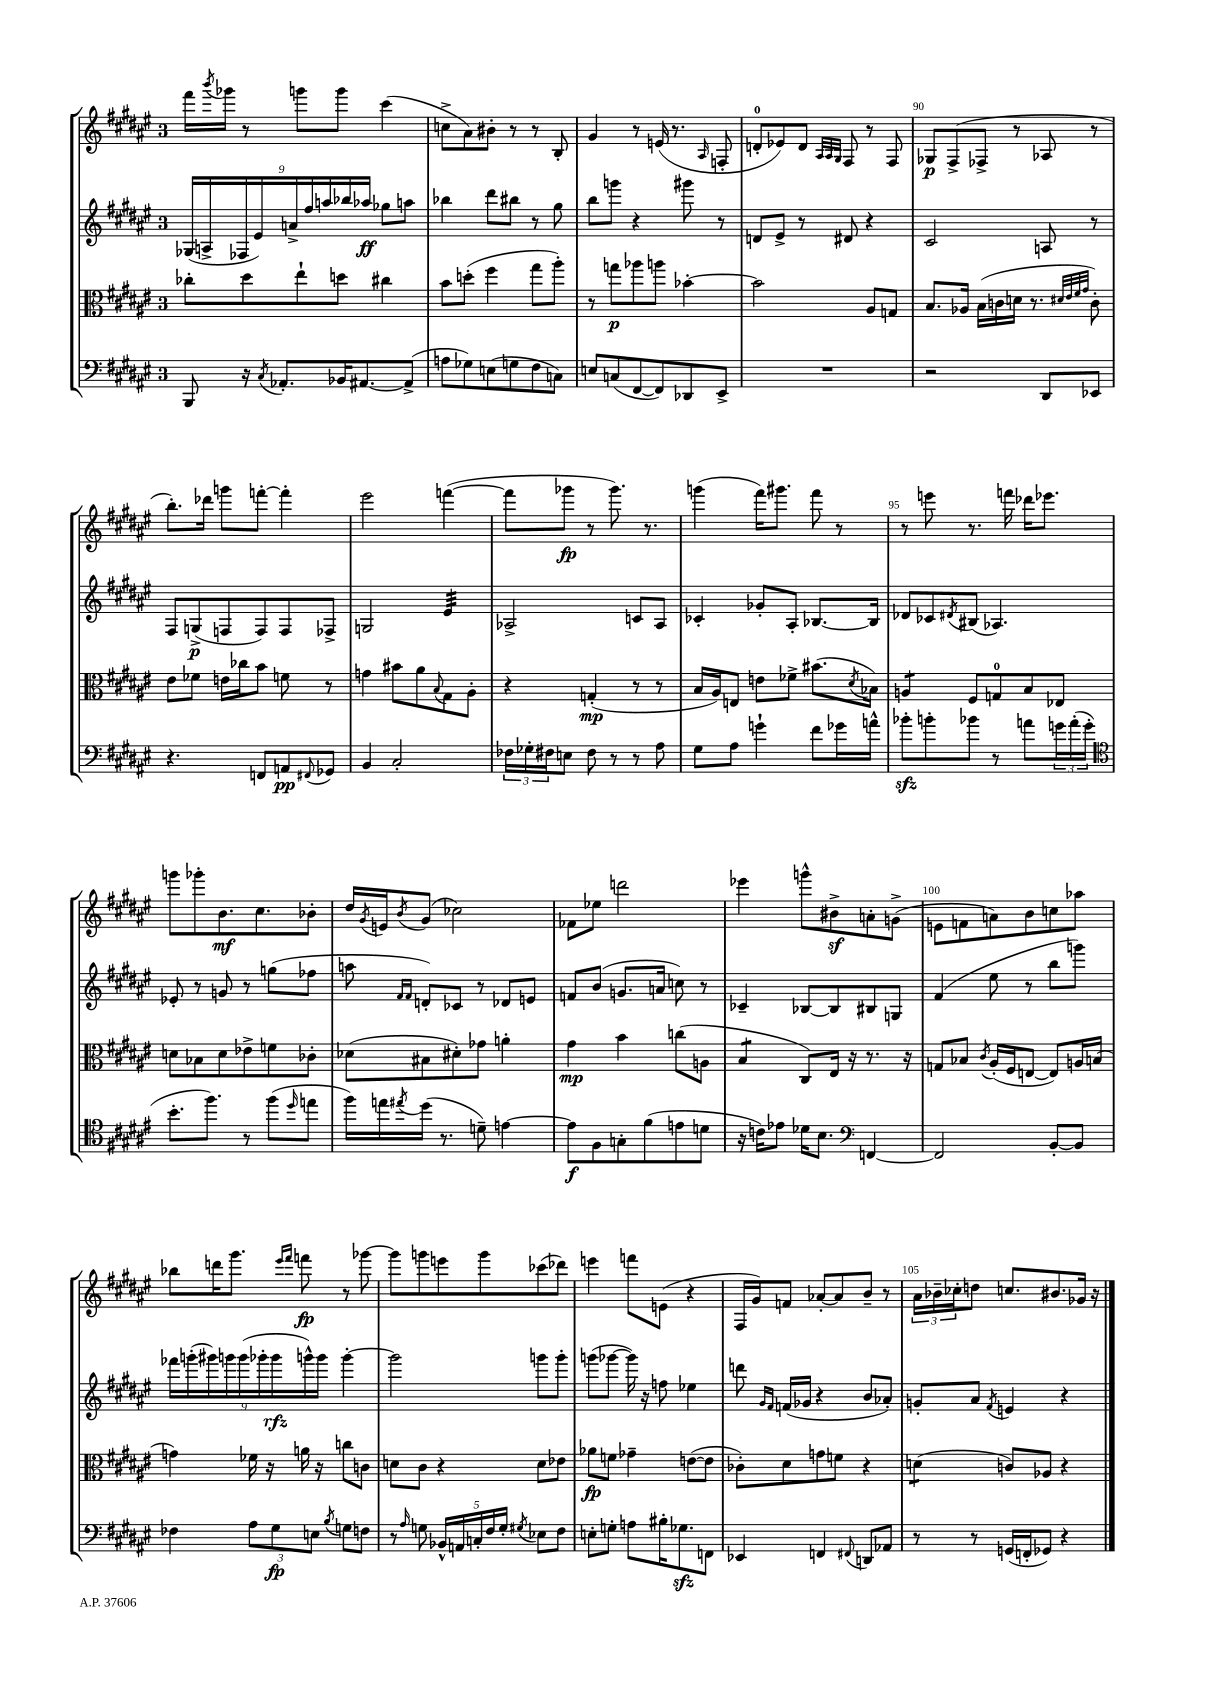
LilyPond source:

<<
\new StaffGroup <<
\new Staff = "s0" {
    \clef treble \key fis \major \once \override Staff.TimeSignature.style = #'single-digit \time 3/4
    fis'''16 \acciaccatura { b'''8 } ges'''16 r8 g'''8 g'''8 cis'''4( |
    c''8-> ais'8) bis'8-. r8 r8 b8-. |
    gis'4 r8 e'16( r8. \grace { ais16 } f8-. |
    d'8-0-. ees'8) d'8 \grace { ais32 ais32 gis32 } fis8 r8 fis8 |
    ges8\p fis8->( fes8-> r8 aes8 r8 |
    b''8.-.) des'''16 g'''8 f'''8~-. f'''4-. |
    eis'''2 f'''4~( |
    f'''8 ges'''8\fp r8 ges'''8.) r8. |
    g'''4( fis'''16) gis'''8. fis'''8 r8 |
    r8 e'''8 r8. f'''16 des'''16 ees'''8. |
    g'''8 ges'''8-. b'8.\mf cis''8. bes'8-. |
    dis''16 \acciaccatura { gis'8 } e'16 \acciaccatura { b'8 } gis'8( ces''2) |
    fes'8 ees''8 d'''2 |
    ees'''4 g'''8-^ bis'8->\sf a'8-. g'8->( |
    e'8 f'8 a'8) b'8 c''8 aes''8 |
    bes''8 d'''16 gis'''8. \grace { eis'''16 fis'''16 } f'''8\fp r8 ges'''8~ |
    ges'''8 g'''8 e'''8 g'''8 ces'''8( des'''8) |
    e'''4 f'''8 e'8( r4 |
    fis16 gis'16) f'8 aes'8~-. aes'8 b'8-- r8 |
    \tuplet 3/2 { ais'16 bes'16-- ces''16-. } d''8 c''8. bis'8. ges'16 r16 \bar "|." |
}
\new Staff = "s1" {
    \clef treble \key fis \major \once \override Staff.TimeSignature.style = #'single-digit \time 3/4
    \tuplet 9/8 { ges16( a16-> fes16 eis'16) a'16-> fis''16 a''16 bes''16 aes''16\ff } ges''8 a''8 |
    bes''4 dis'''8 bis''8 r8 gis''8 |
    b''8 g'''8 r4 gis'''8 r8 |
    d'8 eis'8-> r8 dis'8 r4 |
    cis'2 a8 r8 |
    fis8 g8->\p( f8 f8) f8 fes8-> |
    g2 eis'4:32 |
    aes2-> c'8 aes8 |
    ces'4-. ges'8-. ais8-. bes8.~ bes16 |
    des'8 ces'8 \acciaccatura { dis'8 } bis8( aes4.) |
    ees'8-. r8 g'8 r8 g''8( fes''8 |
    a''8 \grace { fis'16 fis'16 } d'8-.) ces'8 r8 des'8 e'8 |
    f'8 b'8( g'8. a'16 c''8) r8 |
    ces'4-- bes8~ bes8 bis8 g8 |
    fis'4( eis''8 r8 b''8 g'''8) |
    \tuplet 9/8 { fes'''16 g'''16-.( gis'''16) g'''16 g'''16( ges'''16-. ges'''16\rfz g'''16-^) g'''16 } g'''4~-. |
    g'''2 g'''8 g'''8-. |
    g'''8( ges'''8~ ges'''16) r16 f''8 ees''4 |
    d'''8 \grace { gis'16 fis'16 } f'16( ges'16 r4 b'8 aes'8-.) |
    g'8-. ais'8 \acciaccatura { fis'8 } e'4 r4 \bar "|." |
}
\new Staff = "s2" {
    \clef alto \key fis \major \once \override Staff.TimeSignature.style = #'single-digit \time 3/4
    ces''8-. dis''8 eis''8-! d''8 cis''4 |
    b'8 d''8-.( fis''4 gis''8 ais''8-.) |
    r8 g''8\p aes''8 a''8 bes'4~-. |
    bes'2 ais8 g8 |
    b8. aes16 b16( c'16 d'16 r8. \grace { dis'32 eis'32 fis'32 gis'32 } c'8-.) |
    eis'8 fes'8 e'16 ces''16 b'8 f'8 r8 |
    g'4 bis'8 ais'8 \appoggiatura { b8 } gis8 ais8-. |
    r4 g4-.\mp( r8 r8 |
    b16 ais16) e8 e'8 fes'8-> bis'8.( \acciaccatura { dis'8 } bes16) |
    a4:8 fis8 g8-0 b8 ees8 |
    d'8 bes8 d'8 ees'8-> f'8 ces'8-. |
    des'8( bis8 dis'8-.) ges'8 a'4-. |
    gis'4\mp b'4 c''8( a8 |
    b4:8 cis8) eis16 r16 r8. r16 |
    g8 bes8 \acciaccatura { cis'8 } ais16-.( fis16 e8~ e8) a16 b16( |
    g'4) fes'16 r16 a'16 r16 c''8 c'8 |
    d'8 cis'8 r4 d'8 ees'8 |
    aes'8\fp f'8 ges'4-- e'8~( e'8 |
    ces'8-.) dis'8 g'8 f'8 r4 |
    d'4:8( c'8) aes8 r4 \bar "|." |
}
\new Staff = "s3" {
    \clef bass \key fis \major \once \override Staff.TimeSignature.style = #'single-digit \time 3/4
    b,,8 r16 \acciaccatura { cis8 } aes,8.-. bes,16 ais,8.~ ais,8->( |
    a8 ges8) e8( g8 fis8 c8) |
    e8 c8( fis,8~ fis,8) des,8 eis,8-> |
    R2. |
    r2 dis,8 ees,8 |
    r4. f,8 a,8\pp \appoggiatura { fis,8 } ges,8 |
    b,4 cis2-. |
    \tuplet 3/2 { fes16 ges16-. fis16 } e8 fis8 r8 r8 ais8 |
    gis8 ais8 g'4-! fis'8 ges'16 a'16-^ |
    bes'8-.\sfz b'8-. bes'8 r8 a'8 \tuplet 3/2 { g'16 a'16-.( g'16-. } |
    \clef tenor b'8.-. fis''8.) r8 fis''8( \grace { dis''16 } e''8 |
    fis''16) e''16 \acciaccatura { eis''8 } dis''16( r8. d'8--) e'4~ |
    e'8\f fis8 g8-. fis'8( e'8 d'8 |
    r16 c'16) ees'8 des'16 b8. \clef bass f,4~ |
    f,2 b,8~-. b,8 |
    fes4 \tuplet 3/2 { ais8 gis8\fp e8 } \acciaccatura { b8 } g8 f8 |
    r8 \grace { ais16 } g8 \tuplet 5/4 { bes,16-^ a,16 c16-. fis16 g16-. } \acciaccatura { gis8 } ees8 fis8 |
    e8-. g8-. a8 bis16-. ges8.\sfz f,8 |
    ees,4 f,4 \appoggiatura { fis,8 } d,8 aes,8 |
    r8 r8 g,16( f,16-. ges,8) r4 \bar "|." |
}
>>
>>
\layout { \context { \Score currentBarNumber = #86 \override BarNumber.break-visibility = ##(#f #t #t) barNumberVisibility = #(every-nth-bar-number-visible 5) } }
